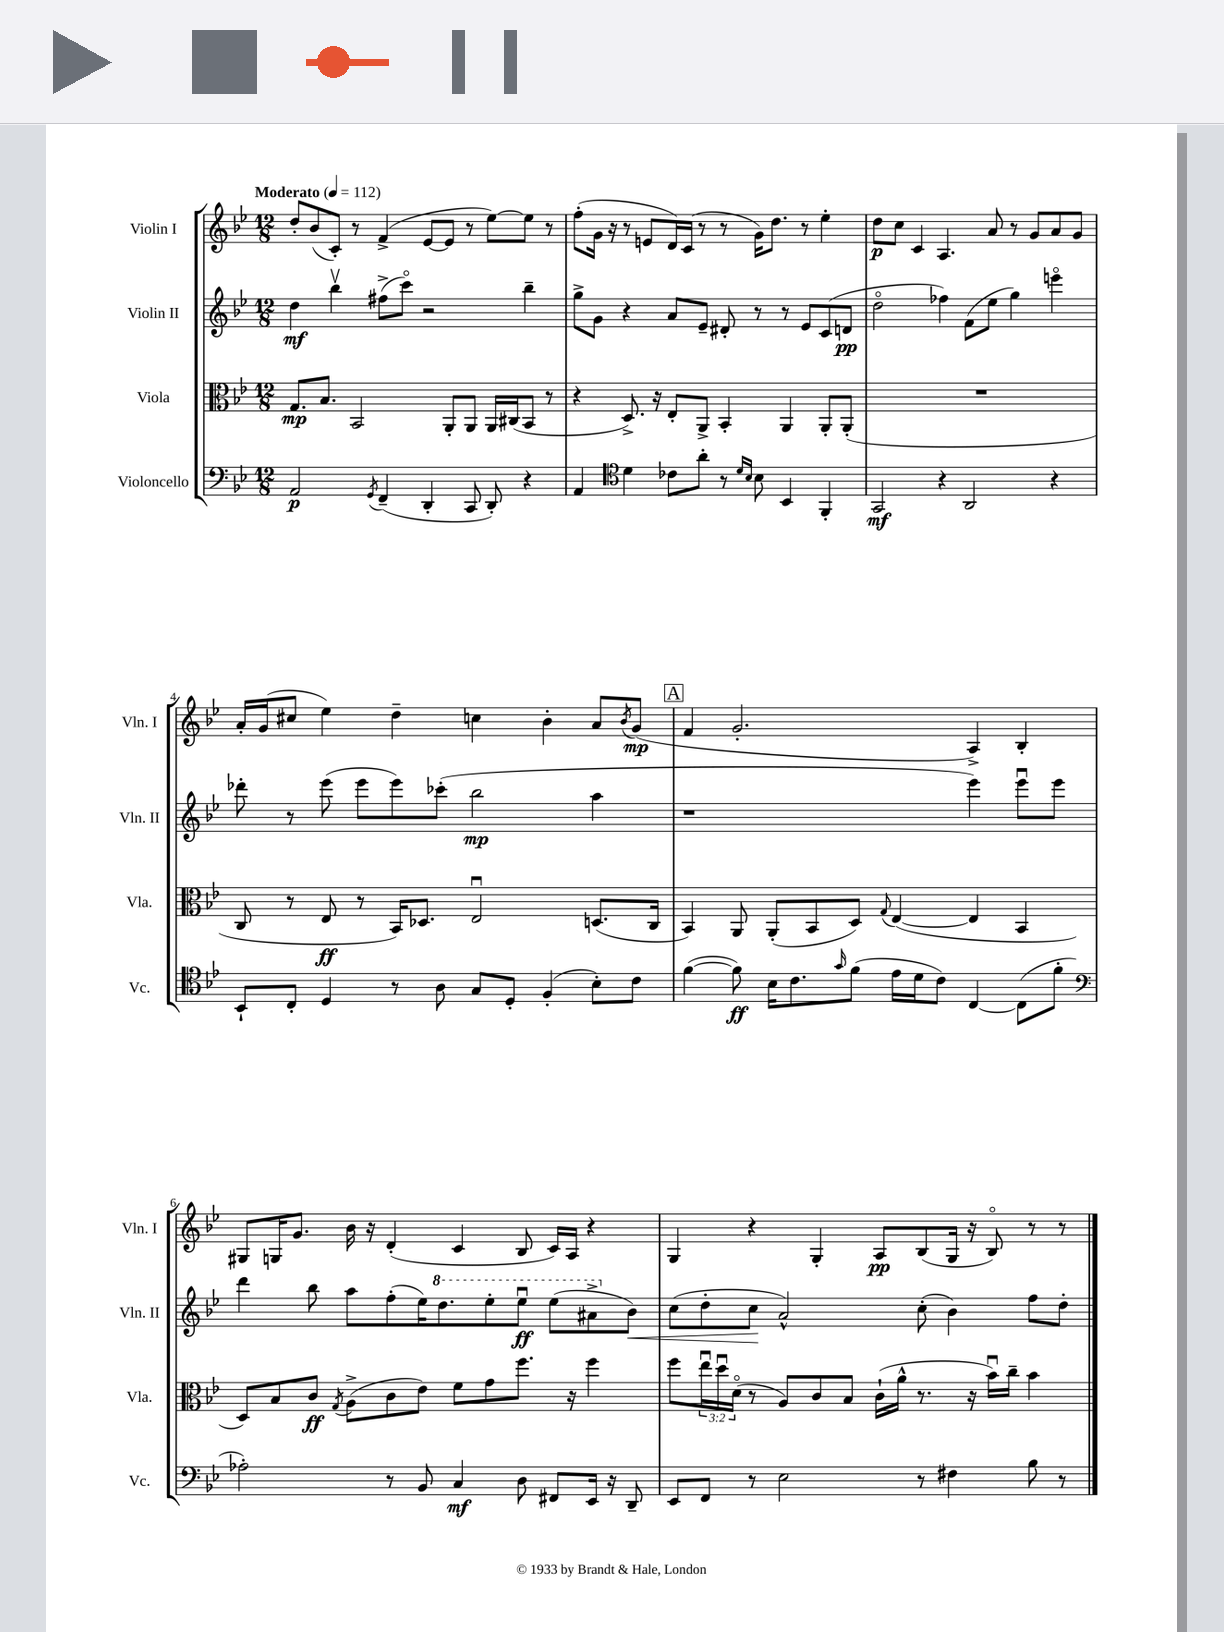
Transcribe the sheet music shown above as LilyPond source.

<<
\new StaffGroup <<
\new Staff = "s0" \with { instrumentName = "Violin I" shortInstrumentName = "Vln. I" } {
    \clef treble \key bes \major \numericTimeSignature \time 12/8 \tempo "Moderato" 4 = 112
    d''8-. bes'8( c'8-.) r8 f'4->( ees'8~ ees'8 r8 ees''8~) ees''8 r8 |
    f''8-.( g'16 r16 r8 e'8 d'16) c'16( r8 r8 g'16) d''8. r8 ees''4-. |
    d''8\p c''8 c'4 a4. a'8 r8 g'8 a'8 g'8 |
    a'16-. g'16( cis''8 ees''4) d''4-- c''4 bes'4-. a'8 \acciaccatura { bes'8 } g'8\mp( |
    \mark \markup { \box "A" } f'4 g'2.-. a4->) bes4-. |
    gis8 g16 g'8. bes'16 r16 d'4-.( c'4 bes8 c'16) a16 r4 |
    g4 r4 g4-. a8\pp bes8( g16 r16 bes8\flageolet) r8 r8 \bar "|." |
}
\new Staff = "s1" \with { instrumentName = "Violin II" shortInstrumentName = "Vln. II" } {
    \clef treble \key bes \major \numericTimeSignature \time 12/8
    d''4\mf bes''4\upbow fis''8->( c'''8\flageolet) r2 bes''4-- |
    g''8-> g'8 r4 a'8 ees'8-- dis'8-. r8 r8 ees'8 c'8( d'8\pp |
    d''2\flageolet fes''4) f'8( ees''8 g''4) e'''4\flageolet |
    des'''8-. r8 ees'''8( ees'''8 ees'''8) ces'''8-.( bes''2\mp a''4 |
    \mark \markup { \box "A" } r1 ees'''4) ees'''8\downbow ees'''8 |
    d'''4 bes''8 a''8 f''8-.( ees''16) \ottava #1 d'''8. ees'''8-. ees'''8\downbow\ff ees'''8( ais''8-> \ottava #0 bes'8\<) |
    c''8( d''8-. c''8\! a'2-^) c''8-.( bes'4) f''8 d''8-. \bar "|." |
}
\new Staff = "s2" \with { instrumentName = "Viola" shortInstrumentName = "Vla." } {
    \clef alto \key bes \major \numericTimeSignature \time 12/8 \override Staff.TupletNumber.text = #tuplet-number::calc-fraction-text
    g8.\mp bes8. bes,2 a,8-. a,8 a,16 cis16( bes,8 r8 |
    r4 d8.->) r16 ees8-. a,8-> bes,4-. a,4 a,8-. a,8-.( |
    R1. |
    c8 r8 ees8\ff r8 bes,16) des8. ees2\downbow d8.( c16 |
    \mark \markup { \box "A" } bes,4) a,8 a,8-.( bes,8 d8) \appoggiatura { g8 } ees4~( ees4 bes,4 |
    d8) bes8 c'8\ff \acciaccatura { g8 } a8->( c'8 ees'8) f'8 g'8 f''8. r16 f''4 |
    f''8 \tuplet 3/2 { ees''16\downbow d''16\downbow d'16\flageolet( } r8 a8) c'8 bes8 c'16-!( a'16-^ r8. r16 bes'16\downbow) c''16-- bes'4 \bar "|." |
}
\new Staff = "s3" \with { instrumentName = "Violoncello" shortInstrumentName = "Vc." } {
    \clef bass \key bes \major \numericTimeSignature \time 12/8
    a,2\p \acciaccatura { g,8 } f,4--( d,4-. c,8 d,8-.) r4 |
    a,4 \clef tenor d'4 ces'8 a'8-. r8 \grace { d'16 bes16 } bes8 bes,4 f,4-. |
    g,2\mf r4 a,2 r4 |
    bes,8-! c8-. d4 r8 a8 g8 d8-. f4-.( bes8-.) c'8 |
    \mark \markup { \box "A" } f'4~( f'8\ff) bes16 c'8. \grace { g'16 } f'8( ees'16 d'16 c'8) c4~ c8( f'8-. |
    \clef bass aes2-.) r8 bes,8 c4\mf d8 fis,8 ees,16 r16 d,8-- |
    ees,8 f,8 r8 ees2 r8 fis4 bes8 r8 \bar "|." |
}
>>
>>
